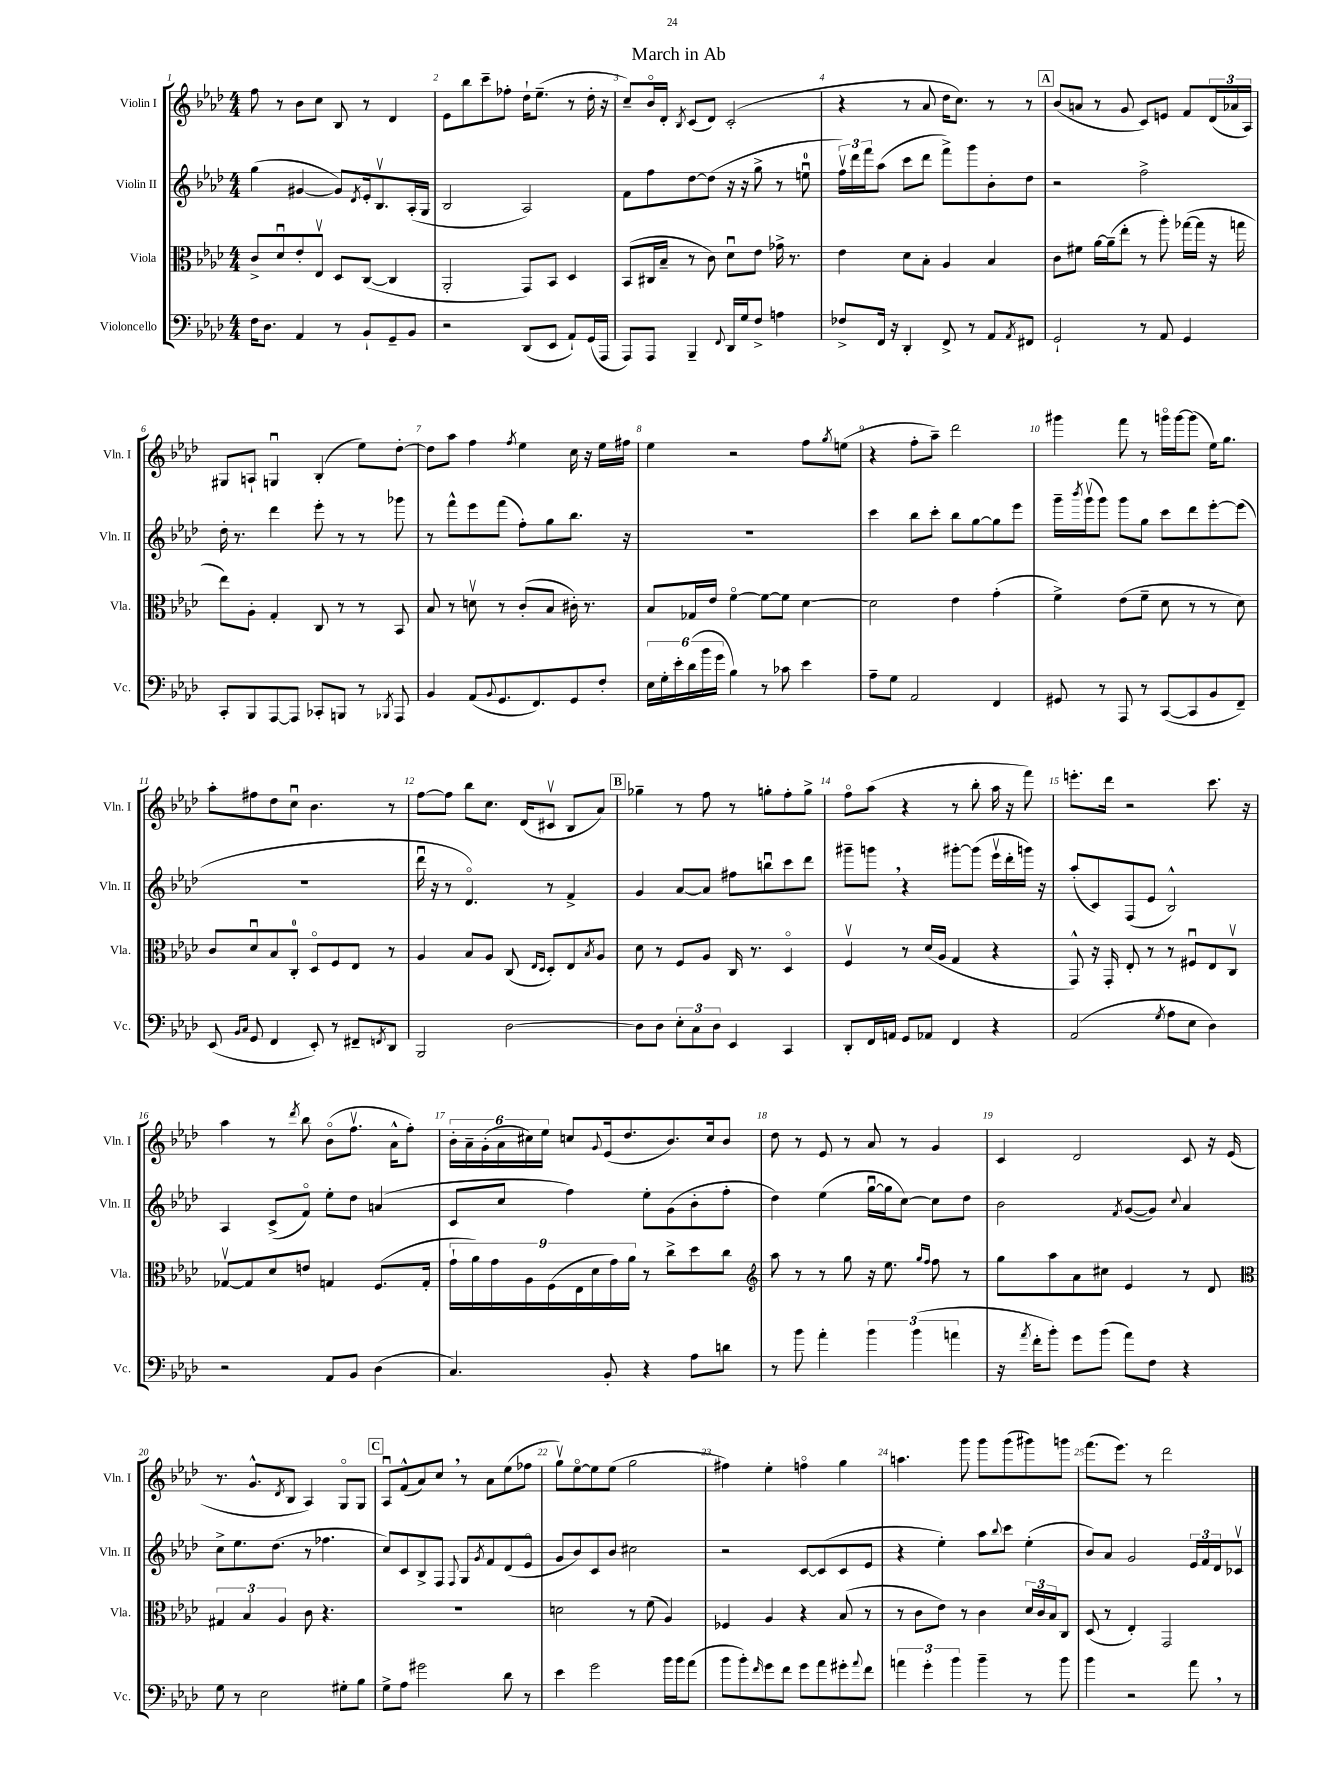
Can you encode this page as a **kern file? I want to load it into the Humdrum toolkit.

**kern	**kern	**kern	**kern
*part4	*part3	*part2	*part1
*staff4	*staff3	*staff2	*staff1
*I"Violoncello	*I"Viola	*I"Violin II	*I"Violin I
*I'Vc.	*I'Vla.	*I'Vln. II	*I'Vln. I
*clefF4	*clefC3	*clefG2	*clefG2
*k[b-e-a-d-]	*k[b-e-a-d-]	*k[b-e-a-d-]	*k[b-e-a-d-]
*M4/4	*M4/4	*M4/4	*M4/4
=1	=1	=1	=1
16F\KL	8c^/L	(4gg\	8ff\
8.D-\J	.	.	.
.	8d-u/	.	8r
4AA-/	8e-'/	[4g#X/	8b-\L
.	8E-v/J	.	8cc\J
8r	8D-/L	8g#/L])	8B-/
.	.	8qd-/	.
8BB-`/L	([8C/J	16e-'/k	8r
.	.	8.B-v/	.
8GG~/	4C/]	.	4d-/
8BB-/J	.	(16A-'/L	.
.	.	16G/JJ	.
=2	=2	=2	=2
2r	2AA-'/	2B-/	8e-\L
.	.	.	8bb-\
.	.	.	8ccc~\
.	.	.	8ff-X'\J
(8DD-/L	8GG/L)	2A-/)	16dd-`\KL
.	.	.	(8.ee-~\J
8EE-/J	8BB-/J	.	.
8AA-`/L)	4D-/	.	8r
(16GG/L	.	.	16dd-'\
16AAA-/JJ	.	.	16r
=3	=3	=3	=3
8AAA-/L)	(8BB-/L	8f\L	8cc~/L)
8AAA-/J	16C#X/L	8ff\	16b-/L
.	16B-~/JJ	.	16d-'/JJ
.	.	.	8qB-/
4BBB-~/	8r	[8dd-\	(8c/L
.	8c\)	(8dd-\J]	8d-/J)
8qqFF/	.	.	.
16DD-/LL	8d-u\L	16r	(2c'/
16G/J	.	16r	.
8F^/J	8e-\J	8gg^\	.
4An\	16g-X^\	8r	.
.	8.r	.	.
.	.	8eenu\	.
=4	=4	=4	=4
8F-X^/L	4e-\	24ffv\LL)	4r
.	.	24ddd-\	.
.	.	24fff\J	.
16FF/Jk	.	(8aa-\J	.
16r	.	.	.
4DD-'/	8d-\L	8ccc\L	8r
.	8B-'\J	8ddd-\J	8a-/
8FF^/	4A-/	8fff^\L)	16dd-\KL
.	.	.	8.cc\J)
8r	.	8ggg\	.
8AA-/L	4B-/	8b-'\	8r
8qAA-/	.	.	.
8FF#X/J	.	8dd-\J	8r
!!LO:REH:place=s1:t=A
=5	=5	=5	=5
2GG`/	8c\L	2r	(8b-/L
.	8f#X\J	.	8an/J
.	[16a-\LL	.	8r
.	(16a-~\J]	.	.
.	8ee-'\J	.	8g/
8r	8r	2ff^\	8c/L)
8AA-/	8aa-'\)	.	8en/J
4GG/	([16gg-X\LL	.	8f/L
.	16gg-\JJ]	.	.
.	16r	.	(24d-/L
.	.	.	24a-X/
.	16ggn\	.	.
.	.	.	24A-/JJ)
!!LO:LB:g=z
=6	=6	=6	=6
8CC'/L	8ee-\L)	16dd-'\	8G#X/L
.	.	8.r	.
8BBB-/	8A-'\J	.	8An`/J
[8AAA-/	4G'/	4ddd-\	4Gnu/
8AAA-/J]	.	.	.
8CC-X'/L	8C/	8eee-'\	(4B-'/
8BBBn/J	8r	8r	.
8r	8r	8r	8ee-\L)
8qBBB-X/	.	.	.
8AAA-/	8BB-/	8ggg-X\	[8dd-'\J
=7	=7	=7	=7
4BB-/	8B-/	8r	8dd-\L]
.	8r	8fff^^\L	8aa-\J
(8AA-/L	8dnv\	8eee-\	4ff\
8qqBB-/	.	.	.
8.GG/	8r	(8fff\J	.
.	.	.	8qff/
.	(8c'/L	8ff'\L)	4ee-\
8.FF/)	.	.	.
.	8B-/J	8gg\	.
8GG/	16c#X'\)	8.bb-\J	16cc\
.	8.r	.	16r
8F'/J	.	.	16ee-\LL
.	.	16r	16ff#X\JJ
=8	=8	=8	=8
24E-\LL	8B-/L	1r	4ee-\
24G'\	.	.	.
24e-'\	.	.	.
(24d-\	16G-X/L	.	.
24b-\	.	.	.
.	16e-/JJ	.	.
24g\JJ	.	.	.
4B-\)	[4f\	.	2r
8r	8f\L_	.	.
8c-X\	8f\J]	.	.
4e-\	[4d-\	.	8ff\L
.	.	.	8qgg/
.	.	.	(8een\J
=9	=9	=9	=9
8A-~\L	2d-\]	4ccc\	4r
8G\J	.	.	.
2AA-/	.	8bb-\L	8ff'\L
.	.	8ccc'\J	8aa-~\J)
.	4e-\	8bb-\L	2ddd-\
.	.	[8gg\	.
4FF/	(4g'\	8gg\]	.
.	.	8eee-\J	.
=10	=10	=10	=10
8GG#X/	4f^\)	16ggg~\LL	4ggg#X\
.	.	8qbbb-/	.
.	.	(16gggv\J	.
8r	.	8ggg\J)	.
8AAA-/	(8e-\L	8ggg\L	8fff\
8r	8f~\J	8gg\J	8r
([8CC/L	8d-\	8ccc\L	16gggn\LL
.	.	.	[16ggg\J
8CC/]	8r	8ddd-\	(8ggg\J]
8BB-/	8r	[8eee-'\	16ee-\KL)
.	.	.	8.gg\J
8FF~/J)	8d-\)	(8eee-\J]	.
!!LO:LB:g=z
=11	=11	=11	=11
(8EE-/	8c/L	1r	8aa-'\L
16qqBB-/LL	.	.	.
16qqC/JJ	.	.	.
8GG/	8d-u/	.	8ff#X\
4FF/	8B-/	.	8dd-\
.	8C'/J	.	8ccu\J
8EE-'/)	8D-/L	.	4.b-\
8r	8F/	.	.
8FF#X~/L	8E-/J	.	.
8qFFn/	.	.	.
8DD-/J	8r	.	8r
=12	=12	=12	=12
2BBB-/	4A-/	16ddd-u\	[8ff\L
.	.	16r	.
.	.	8r	8ff\J]
.	8B-/L	4.d-/)	8bb-\L
.	8A-/J	.	8.cc\J
[2D-\	(8C/	.	.
.	.	.	(16d-/KL
.	16qqE-/LL	.	.
.	16qqD-/JJ	.	.
.	8D-'/L)	8r	8c#Xv/J
.	8E-/	4f^/	8B-/L
.	8qB-/	.	.
.	8A-/J	.	8a-/J)
!!LO:REH:place=s1:t=B
=13	=13	=13	=13
8D-\L]	8d-\	4g/	4gg-X~\
8D-\J	8r	.	.
12E-'\L	8F/L	[8a-/L	8r
12C\	.	.	.
.	8A-/J	8a-/J]	8ff\
12D-\J	.	.	.
4EE-/	16C/	8ff#X\L	8r
.	8.r	.	.
.	.	8bbnu\	8ggn'\L
4CC/	4D-/	8ccc\	8ff'\
.	.	8ddd-\J	8gg^\J
=14	=14	=14	=14
8DD-'/L	4Fv/	8ggg#X~\L	8ff\L
16FF/L	.	8gggn,\J	(8aa-\J
16AAn/JJ	.	.	.
8GG/L	8r	4r	4r
8AA-X/J	(16d-/LL	.	.
.	16A-/JJ	.	.
4FF/	4G/	[8ggg#X'\L	8r
.	.	(8ggg#\J]	8bb-'\
4r	4r	16eee-v\LL	16aa-\
.	.	16ddd-'\	16r
.	.	16gggn\JJ)	8fff\)
.	.	16r	.
=15	=15	=15	=15
(2AA-/	8GG^^/)	(8aa-'/L	8.eeen'\L
.	16r	8c/)	.
.	16GG'/	.	16ddd-\Jk
.	8E-'/	(8F/	2r
.	8r	8e-/J	.
8qG/	.	.	.
8A-\L	8r	2B-^^/)	.
8E-\J	8F#Xu/L	.	.
4D-\)	8E-/	.	8.ccc\
.	8Cv/J	.	.
.	.	.	16r
!!LO:LB:g=z
=16	=16	=16	=16
2r	[8G-Xv/L	4A-/	4aa-\
.	8G-/]	.	.
.	8d-/	(8c^/L	8r
.	.	.	8qddd-/
.	8en/J	8f/J)	8bb-\
8AA-/L	4Gn/	8ee-'\L	(8b-\L
8BB-/J	.	8dd-\J	8.ffv\J
(4D-\	(8.F/L	(4an/	.
.	.	.	16a-^^\KL
.	.	.	8ff'\J)
.	16G'/Jk	.	.
=17	=17	=17	=17
4.C/)	18g`\LL	8c/L	24b-'\LL
.	.	.	24a-~\
.	18a-\)	.	.
.	.	.	(24g'\
.	18g\	.	.
.	.	8cc/J	24a-\
.	18A-\	.	24cc#X\)
.	.	.	24ee-\JJ
.	(18F\	.	.
.	.	4ff\)	8ccn/L
.	18E-\	.	.
.	18d-\	.	.
.	.	.	8qqg/
8BB-'/	.	.	(16e-/k
.	18g\)	.	.
.	.	.	8.dd-/
.	18a-\JJ	.	.
4r	8r	8ee-'\L	.
.	8cc^\L	(8g\	8.b-/)
8A-\L	8dd-\	8b-'\	.
.	.	.	16cc/k
8dn\J	8cc\J	8ff'\J	8b-/J
=18	=18	=18	=18
*	*clefG2	*	*
8r	8aa-\	4dd-\)	8dd-\
8b-\	8r	.	8r
4a-'\	8r	(4ee-\	8e-/
.	8gg\	.	8r
6b-\	16r	[16ggu\LL	8a-/
.	8.ee-\	16gg\J]	.
.	.	[8cc\J)	8r
(6b-\	.	.	.
.	16qqgg/LL	.	.
.	16qqff/JJ	.	.
.	8ff\	8cc\L]	4g/
6an\	.	.	.
.	8r	8dd-\J	.
=19	=19	=19	=19
16r	8gg\L	2b-\	4c/
8qa-/	.	.	.
16f'\KL	.	.	.
8b-'\J)	8aa-\	.	.
8g\L	8a-\	.	2d-/
(8b-\J	8cc#X\J	.	.
.	.	8qf/	.
8a-\L)	4e-/	([8g/L	.
8F\J	.	8g/J])	.
.	.	8qqcc/	.
4r	8r	4a-/	8c/
.	8d-/	.	16r
.	.	.	(16e-/
!!LO:LB:g=z
=20	=20	=20	=20
*	*clefC3	*	*
8G\	6G#X/	8cc^\L	8.r
8r	.	8.ee-\	.
.	6B-/	.	.
.	.	.	8.g^^/L
2E-\	.	.	.
.	.	(8.dd-\J	.
.	6A-/	.	.
.	.	.	8qd-/
.	.	.	8B-/J
.	8c\	8r	4A-/)
.	4.r	4.ff-X\	.
8G#X'\L	.	.	8G/L
8B-\J	.	.	8G/J
!!LO:REH:place=s1:t=C
=21	=21	=21	=21
8G^\L	1r	8cc/L)	8A-u/L
8A-\J	.	8c/	(8f^^/
2g#X\	.	8B-^/	8a-/)
.	.	8F/J	8cc,/J
.	.	8qqF/	.
.	.	8G/L	8r
.	.	8qg/	.
.	.	8f/	8a-\L
8d-\	.	(8d-/	(8ee-\
8r	.	8e-/J	8ff-X\J
=22	=22	=22	=22
4e-\	2dn\	8g/L	8ggv\L)
.	.	8b-/)	[8ee-\
2g\	.	8c/	8ee-\]
.	.	8b-/J	(8ee-\J
.	8r	2cc#X\	2gg\
.	(8f\	.	.
16b-\LL	4A-/)	.	.
16b-\J	.	.	.
(8a-\J	.	.	.
=23	=23	=23	=23
8b-\L	4F-X/	2r	4ff#X\)
8b-'\)	.	.	.
16qqf/	.	.	.
8g\	4A-/	.	4ee-'\
8f\J	.	.	.
8g\L	4r	[8c/L	4ffn\
8a-\	.	(8c/]	.
8g#X'\	(8B-/	8c/	4gg\
8qqa-/	.	.	.
8f\J	8r	8e-/J	.
=24	=24	=24	=24
6an\	8r	4r	4.aan\
.	8c\L	.	.
6g'\	.	.	.
.	8e-\J)	4ee-'\)	.
6b-\	.	.	.
.	8r	.	8ggg\
4b-~\	4c\	8aa-\L	8ggg\L
.	.	8qqbb-/	.
.	.	8ccc\J	(8ggg\
8r	24d-/LL	(4ee-'\	8ggg#X\)
.	24c/	.	.
.	24B-/J	.	.
8b-\	8C/J	.	8gggn\J
=25	=25	=25	=25
4b-\	(8D-/	8b-/L)	(8.fff\L
.	8r	8a-/J	.
.	.	.	8.eee-\J)
2r	4E-'/)	2g/	.
.	.	.	8r
.	2GG/	.	2ddd-\
8a-,\	.	24e-/LL	.
.	.	24f/	.
.	.	24d-/J	.
8r	.	8c-Xv/J	.
==	==	==	==
*-	*-	*-	*-
